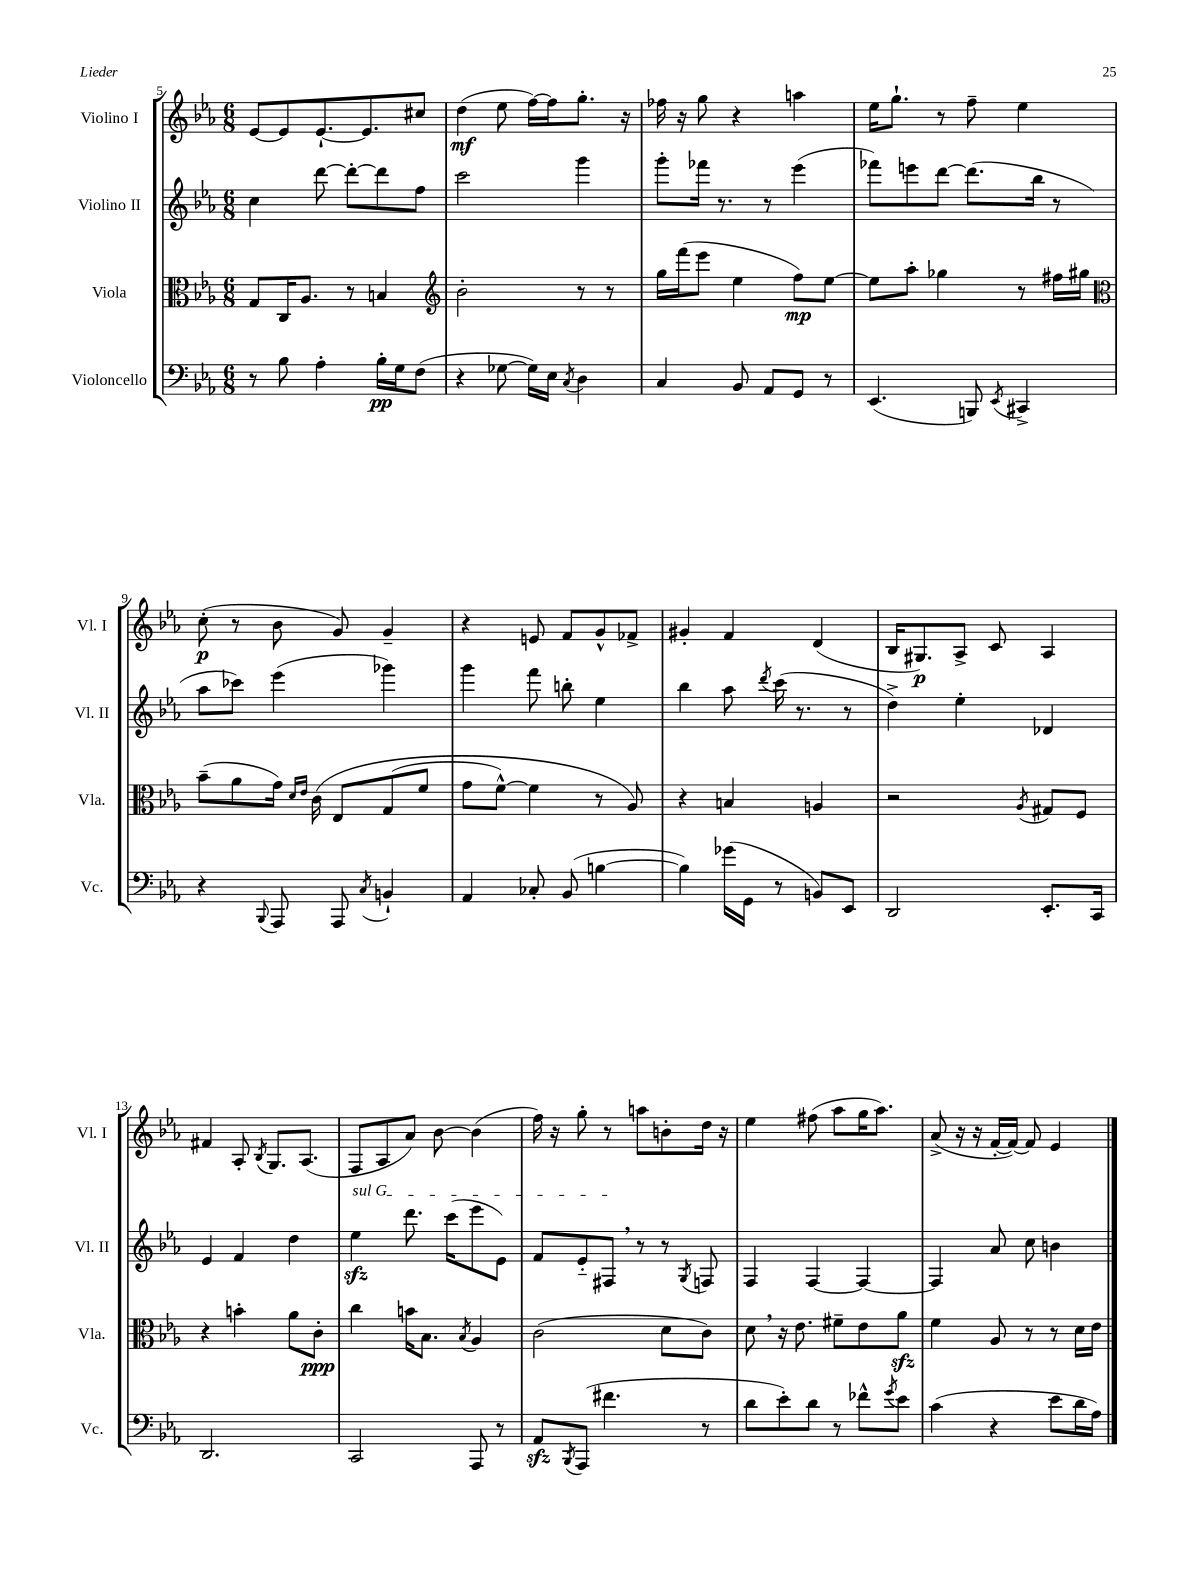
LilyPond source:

<<
\new StaffGroup <<
\new Staff = "s0" \with { instrumentName = "Violino I" shortInstrumentName = "Vl. I" } {
    \clef treble \key ees \major \numericTimeSignature \time 6/8
    ees'8~ ees'8 ees'8.~-! ees'8. cis''8 |
    d''4\mf( ees''8 f''16~) f''16 g''8.-. r16 |
    fes''16 r16 g''8 r4 a''4 |
    ees''16 g''8.-! r8 f''8-- ees''4 |
    c''8-.\p( r8 bes'8 g'8) g'4-- |
    r4 e'8 f'8 g'8-^ fes'8-> |
    gis'4-. f'4 d'4( |
    bes16 gis8.\p) aes8-> c'8 aes4 |
    fis'4 aes8-. \acciaccatura { bes8 } g8. aes8.( |
    f8 aes8 aes'8) bes'8~ bes'4( |
    f''16) r16 g''8-. r8 a''8 b'8-. d''16 r16 |
    ees''4 fis''8( aes''8 g''16 aes''8.) |
    aes'8->( r16 r16 f'16~-. f'16~) f'8 ees'4 \bar "|." |
}
\new Staff = "s1" \with { instrumentName = "Violino II" shortInstrumentName = "Vl. II" } {
    \clef treble \key ees \major \numericTimeSignature \time 6/8
    c''4 d'''8~ d'''8~-. d'''8 f''8 |
    c'''2 g'''4 |
    g'''8-. fes'''16 r8. r8 ees'''4( |
    fes'''8) e'''8 d'''8~ d'''8.( bes''16 r8 |
    aes''8 ces'''8) ees'''4( ges'''4) |
    g'''4 f'''8 b''8-. ees''4 |
    bes''4 aes''8 \acciaccatura { d'''8 } c'''16( r8. r8 |
    d''4->) ees''4-. des'4 |
    ees'4 f'4 d''4 |
    \once \override TextSpanner.bound-details.left.text = \markup { \italic "sul G" } ees''4\sfz\startTextSpan d'''8. c'''16( ees'''8 ees'8) |
    f'8 ees'8-_ fis8\stopTextSpan \breathe r8 r8 \acciaccatura { g8 } f8 |
    f4 f4~ f4~ |
    f4 aes'8 c''8 b'4 \bar "|." |
}
\new Staff = "s2" \with { instrumentName = "Viola" shortInstrumentName = "Vla." } {
    \clef alto \key ees \major \numericTimeSignature \time 6/8
    g8 c16 aes8. r8 b4 |
    \clef treble bes'2-. r8 r8 |
    g''16 f'''16( ees'''8 ees''4 f''8\mp) ees''8~ |
    ees''8 aes''8-. ges''4 r8 fis''16 gis''16 |
    \clef alto bes'8--( aes'8 g'16) \grace { d'16 ees'16 } c'16\( ees8 g8( f'8 |
    g'8 f'8~-^) f'4 r8 aes8\) |
    r4 b4 a4 |
    r2 \acciaccatura { aes8 } gis8 f8 |
    r4 b'4-. aes'8 c'8-.\ppp |
    c''4 b'16 bes8. \acciaccatura { bes8 } aes4 |
    c'2( d'8 c'8) |
    d'8 \breathe r16 ees'8. fis'8-- ees'8 aes'8\sfz |
    f'4 aes8 r8 r8 d'16 ees'16 \bar "|." |
}
\new Staff = "s3" \with { instrumentName = "Violoncello" shortInstrumentName = "Vc." } {
    \clef bass \key ees \major \numericTimeSignature \time 6/8
    r8 bes8 aes4-. bes16-.\pp g16 f8( |
    r4 ges8~ ges16) ees16 \acciaccatura { c8 } d4 |
    c4 bes,8 aes,8 g,8 r8 |
    ees,4.( b,,8) \acciaccatura { ees,8 } cis,4-> |
    r4 \appoggiatura { bes,,8 } aes,,8 aes,,8 \acciaccatura { c8 } b,4-! |
    aes,4 ces8-. bes,8( b4~ |
    b4) ges'16( g,16 r8 b,8) ees,8 |
    d,2 ees,8.-. c,16 |
    d,2. |
    c,2 aes,,8 r8 |
    aes,8\sfz \acciaccatura { bes,,8 } aes,,8( fis'4. r8 |
    d'8 ees'8-.) d'8 r8 fes'8-^ \acciaccatura { g'8 } ees'8 |
    c'4( r4 ees'8 d'16 aes16) \bar "|." |
}
>>
>>
\layout { \context { \Score currentBarNumber = #5 } }
